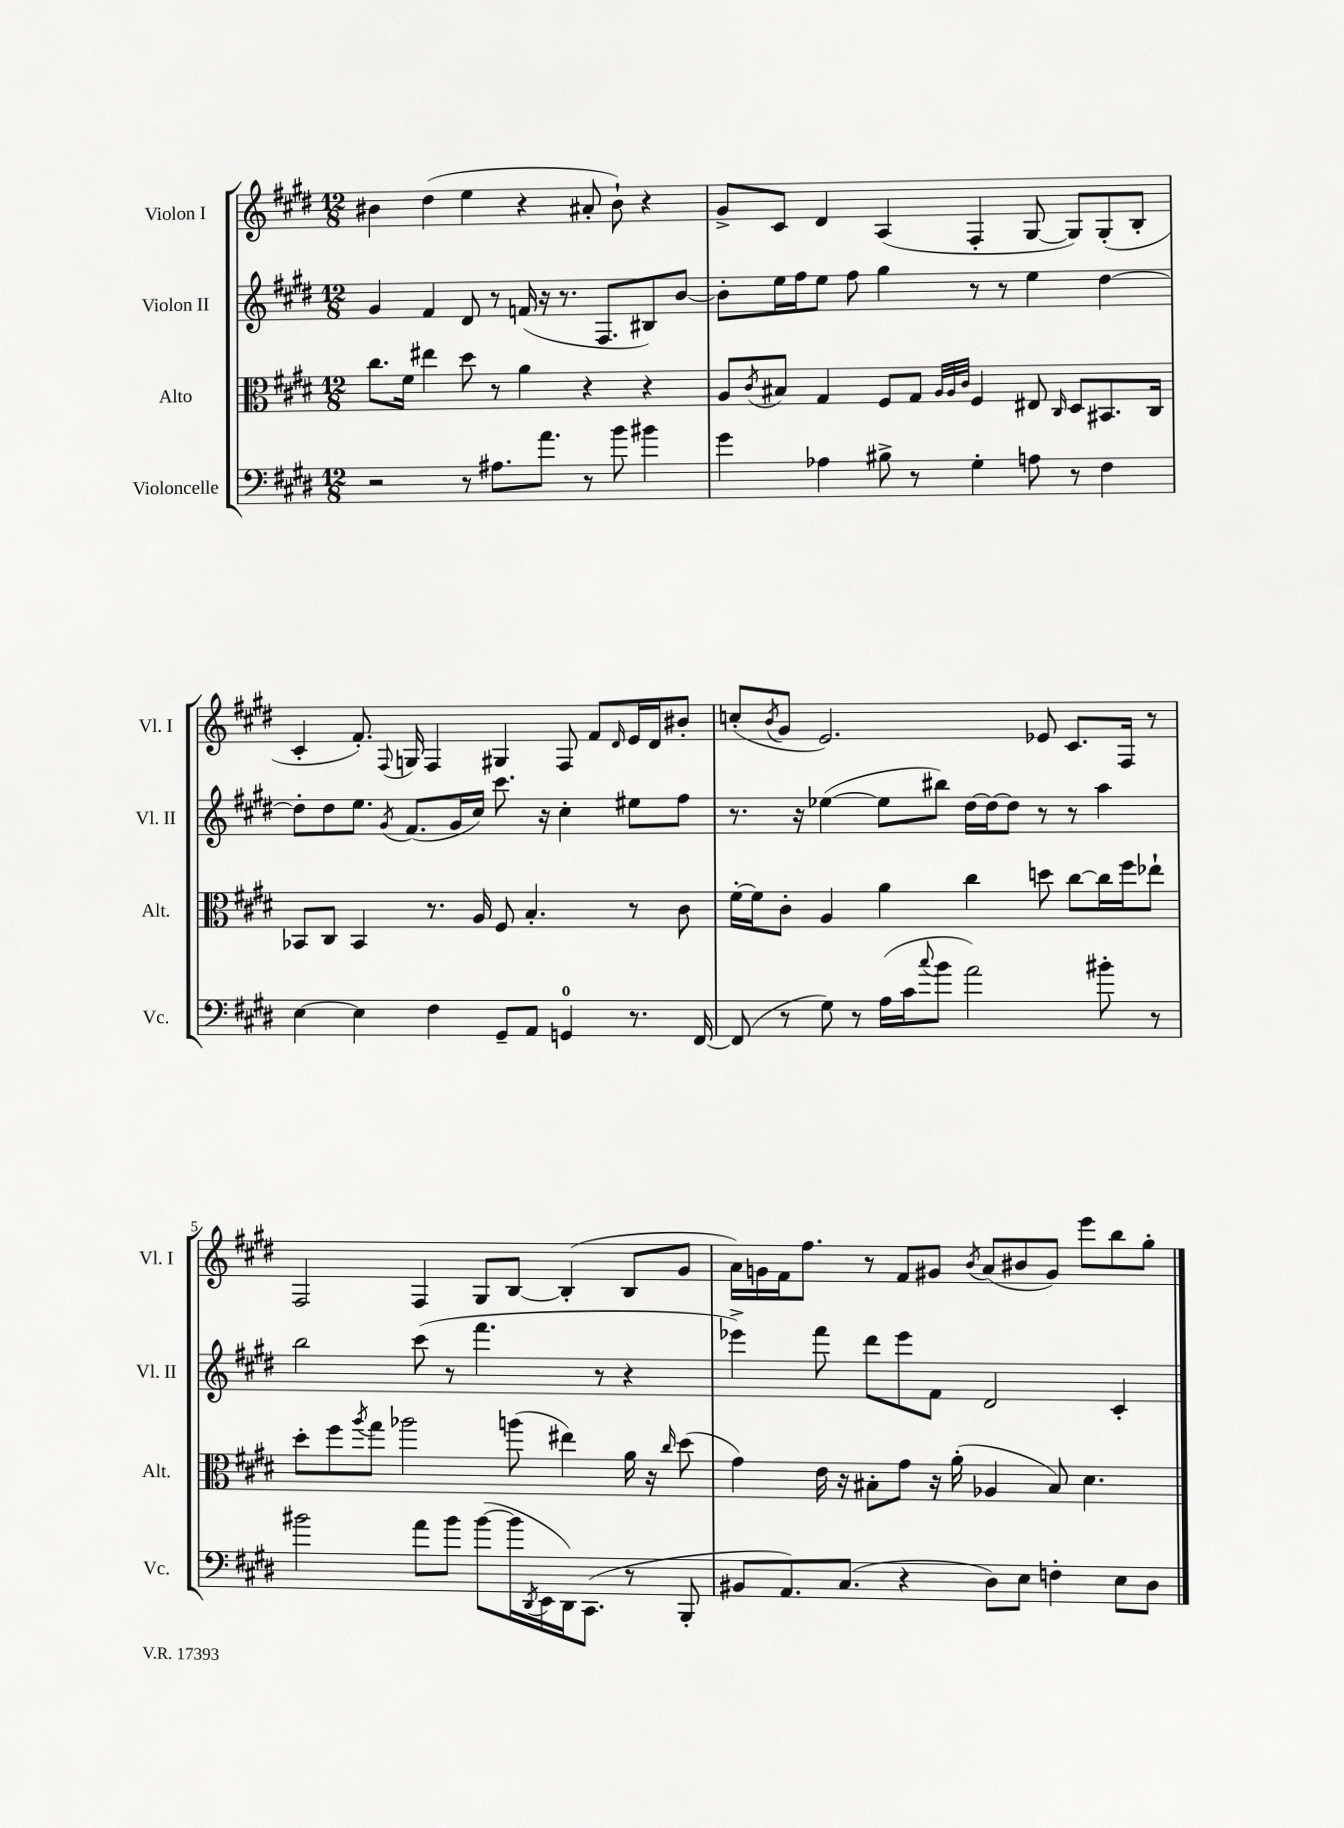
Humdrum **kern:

**kern	**kern	**kern	**kern
*part4	*part3	*part2	*part1
*staff4	*staff3	*staff2	*staff1
*I"Violoncelle	*I"Alto	*I"Violon II	*I"Violon I
*I'Vc.	*I'Alt.	*I'Vl. II	*I'Vl. I
*clefF4	*clefC3	*clefG2	*clefG2
*k[f#c#g#d#]	*k[f#c#g#d#]	*k[f#c#g#d#]	*k[f#c#g#d#]
*M12/8	*M12/8	*M12/8	*M12/8
=1	=1	=1	=1
2r	8.cc#\L	4g#/	4b#X\
.	16f#\Jk	.	.
.	4ee#X\	4f#/	(4dd#\
8r	8dd#\	8d#/	4ee\
8.A#X\L	8r	8r	.
.	4a\	(16fn/	4r
8.a\J	.	16r	.
.	.	8.r	.
8r	4r	.	8a#X'/
.	.	8.F#/L	.
8b\	.	.	8b#`\)
4b#X\	4r	8B#X/)	4r
.	.	[8b/J	.
=2	=2	=2	=2
4g#\	8A/L	8b'\L]	8g#^/L
.	8qc#/	.	.
.	8B#X/J	16ee\L	8c#/J
.	.	16ff#\J	.
4A-X\	4G#/	8ee\J	4d#/
.	.	8ff#\	.
8B#X^\	8F#/L	4gg#\	(4A/
8r	8G#/J	.	.
.	32qqA/LLL	.	.
.	32qqA/	.	.
.	32qqc#/JJJ	.	.
4G#'\	4F#/	8r	4F#'/
.	.	8r	.
8An\	8E#X/	4ee\	[8G#/
.	16qqC#/	.	.
8r	8D#/L	.	8G#/L])
4F#\	8.BB#X/	[4dd#\	(8G#'/
.	.	.	8B'/J
.	16C#/Jk	.	.
!!LO:LB:g=z
=3	=3	=3	=3
[4E\	8BB-X/L	8dd#'\L]	4c#'/
.	8C#/J	8dd#\	.
4E\]	4BB-/	8.ee\J	8.f#'/)
.	.	8qg#/	8qqF#/
.	.	(8.f#/L	16Gn/
4F#\	8.r	.	4F#/
.	.	16g#/L	.
.	16A/	16cc#/JJ)	.
8GG#~/L	8F#/	8.ccc#\	4G#X/
8AA/J	4.B'/	.	.
.	.	16r	.
4GGn/	.	4cc#'\	8F#/
.	.	.	8f#/L
.	.	.	16qqd#/
8.r	8r	8ee#X\L	16e/L
.	.	.	16d#/J
.	8c#\	8ff#\J	8b#X'/J
[16FF#/	.	.	.
=4	=4	=4	=4
(8FF#/]	[16f#'\LL	8.r	(8ccn'/L
.	16f#\J]	.	.
.	.	.	8qb/
8r	8c#'\J	.	8g#/J
.	.	16r	.
8G#\)	4A/	([4ee-X\	2.e/)
8r	.	.	.
(16A\LL	4a\	8ee-\L]	.
16c#\J	.	.	.
8qqcc#/	.	.	.
8b\J	.	8bb#X\J)	.
2a\)	4cc#\	[16dd#\LL	.
.	.	16dd#\J_	.
.	.	8dd#\J]	.
.	8ddn\	8r	8e-X/
.	[8cc#\L	8r	8.c#/L
8b#X'\	16cc#\L]	4aa\	.
.	16ff#\J	.	16F#/Jk
8r	8ee-X`\J	.	8r
!!LO:LB:g=z
=5	=5	=5	=5
2b#X\	8dd#'\L	2bb\	2F#/
.	8ff#\	.	.
.	8qaa/	.	.
.	8gg#\J	.	.
.	2aa-X\	.	.
8a\L	.	(8ccc#\	4F#/
8b#\J	.	8r	.
([8b#\L	.	4.fff#\	8G#/L
16b#\L]	(8aan\	.	[8B/J
8qDD#/	.	.	.
16EE\	.	.	.
16DD#\J)	4ee#X\)	.	(4B'/]
(8.CC#\J	.	.	.
.	.	8r	.
8r	16a\	4r	8B/L
.	16r	.	.
.	16qqcc#/	.	.
8BBB'/	(8dd#\	.	8g#/J
=6	=6	=6	=6
8BB#X/L	4g#\)	4eee-X^\)	16a\LL)
.	.	.	16gn\
8.AA/)	.	.	16f#\J
.	.	.	8.ff#\J
.	16e\	8fff#\	.
(8.C#/J	16r	.	.
.	8B#X'\L	8ddd#\L	8r
4r	8g#\J	8eee-\	8f#/L
.	16r	8f#\J	8g#X/J
.	(16a'\	.	.
.	.	.	8qb/
8D#\L)	4A-X/	2d#/	(8a/L
8E\J	.	.	8b#X/
4Fn'\	8B#/)	.	8g#/J)
.	4.d#\	.	8eee\L
8E\L	.	4c#'/	8bb\
8D#\J	.	.	8gg#'\J
==	==	==	==
*-	*-	*-	*-
